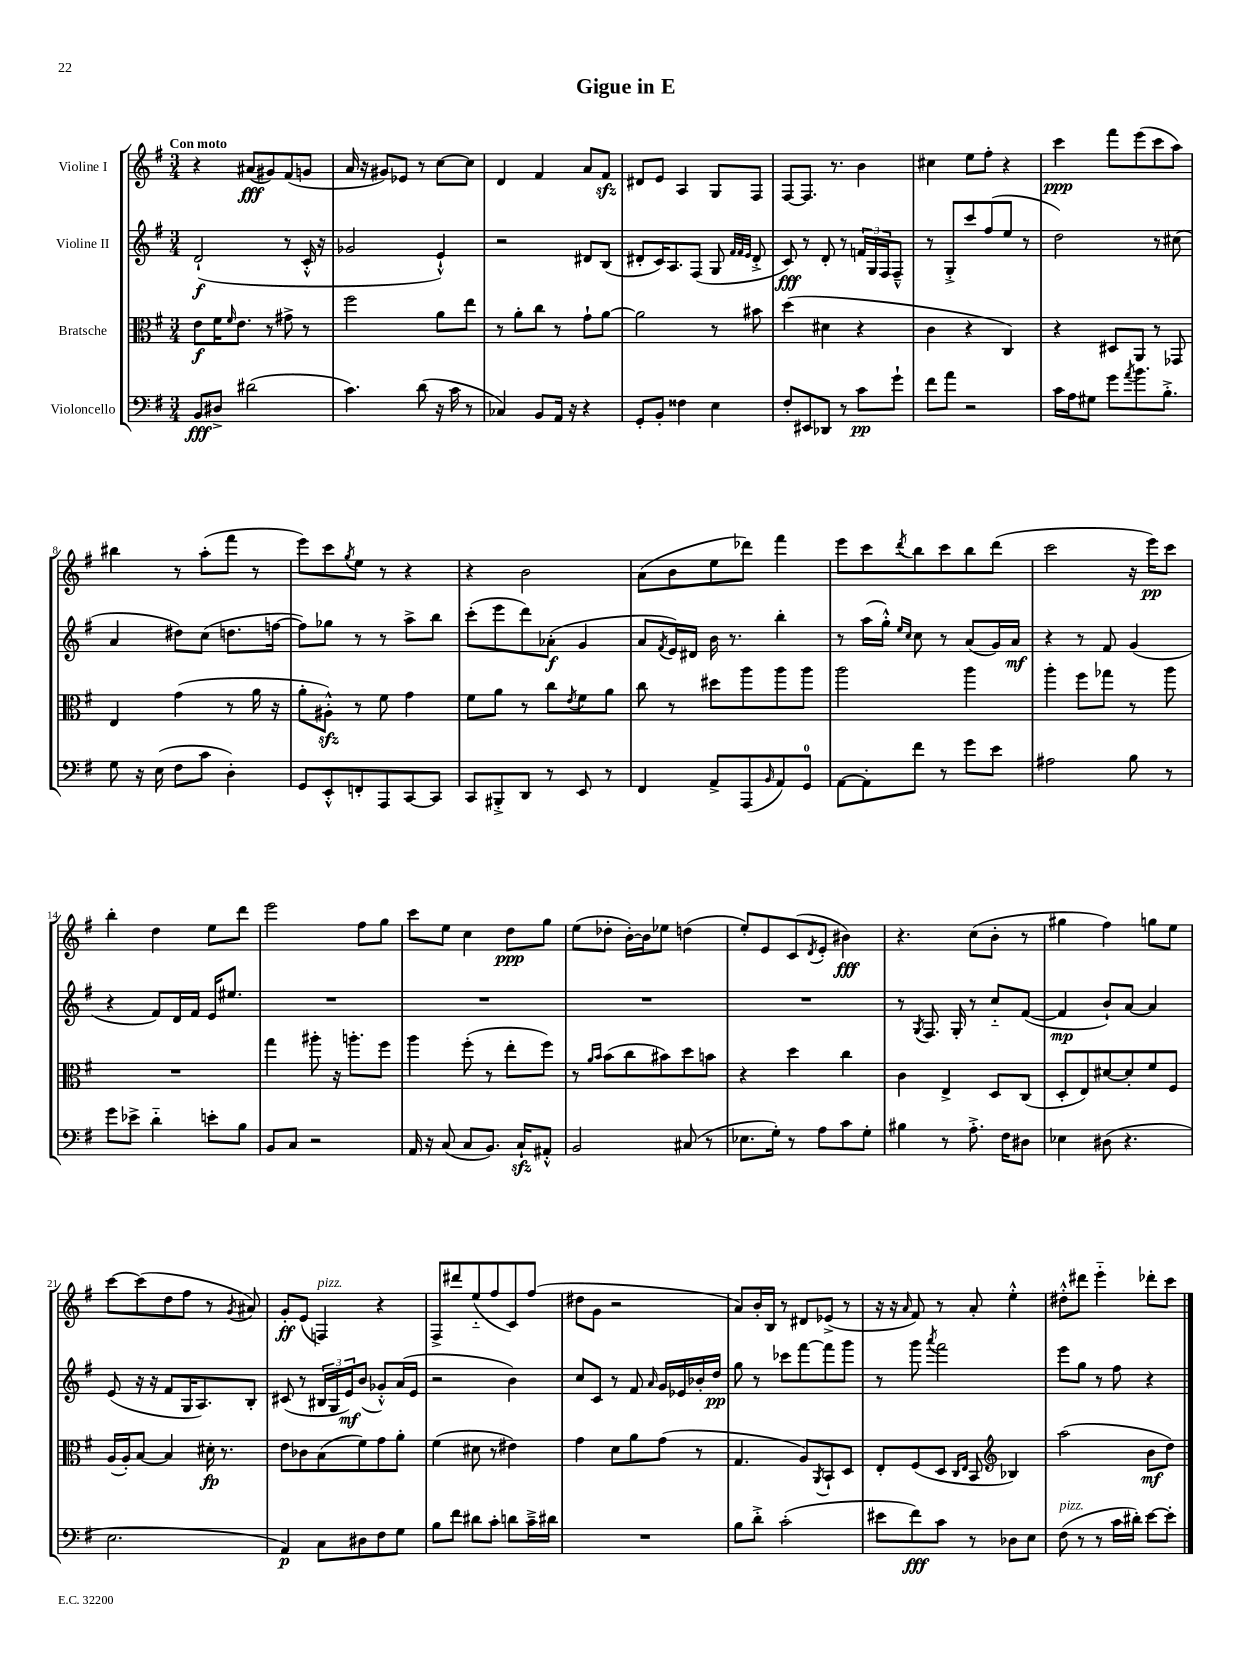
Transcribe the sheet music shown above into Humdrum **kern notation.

**kern	**kern	**kern	**kern
*staff4	*staff3	*staff2	*staff1
*clefF4	*clefC3	*clefG2	*clefG2
*k[f#]	*k[f#]	*k[f#]	*k[f#]
*M3/4	*M3/4	*M3/4	*M3/4
8BB/L	8e\L	(2d`/	4r
8D#^/J	16f#\K	.	.
.	16qqf#/	.	.
.	8.e\J	.	.
(2d#\	.	.	(8a#/L
.	8r	.	8g#/)
.	8g#^\	8r	(8f#/
.	8r	16c'^^/	8g/J
.	.	16r	.
=	=	=	=
4.c\)	2ff#\	2g-/	16a/
.	.	.	16r
.	.	.	8g#/L)
.	.	.	8e-/J
(8d\	.	.	8r
16r	8a\L	4e`^^/)	[8cc\L
16c\	.	.	.
8r	8ee\J	.	8cc\]J
=	=	=	=
4C-/)	8r	2r	4d/
.	8a'\L	.	.
8BB/L	8cc\J	.	4f#/
16AA/Jk	8r	.	.
16r	.	.	.
4r	8g`\L	8d#/L	8a/L
.	[8a\J	(8B/J	8f#/J
=	=	=	=
8GG'/L	2a\]	8d#'/L	8d#/L
8BB'/J	.	16c/K)	8e/J
.	.	8.A/	.
4F##\	.	.	4A/
.	.	(8F#/J	.
4E\	8r	8G/	8G/L
.	.	32qqf#/LLL	.
.	.	32qqf#/	.
.	.	32qqe/JJJ	.
.	8b#\	8d#'^/	8F#/J
=	=	=	=
8F#'/L	(4dd\	8c/)	[8F#/L
8EE#/	.	8r	8.F#/]J
8DD-/J	4d#\	8d'/	.
.	.	.	8.r
8r	.	8r	.
8c\L	4r	24f/LL	4b\
.	.	24G/	.
.	.	24F#/J	.
8g`\J	.	8F#~^^/J	.
=	=	=	=
8f#\L	4c\	8r	4cc#\
8a\J	.	8G'^/L	.
2r	4r	8ccc/	8ee\L
.	.	(8ff#/	8ff#'\J
.	4C/)	8ee/J	4r
.	.	8r	.
=	=	=	=
16c\LL	4r	2dd\)	4ccc\
16A\J	.	.	.
8G#\J	.	.	.
8g\L	8D#/L	.	8fff#\L
8qa/	.	.	.
8.b\	8AA/J	.	(8eee\
.	8r	8r	8ccc\
8.B'^\J	.	.	.
.	8GG-/	(8cc#\	8aa\J)
=	=	=	=
8G\	4E/	4a/	4bb#\
16r	.	.	.
(16E\	.	.	.
8F#\L	(4g\	8dd#\L)	8r
8c\J	.	(8cc\J	(8aa'\L
4D'\)	8r	8.dd\L	8fff#\J
.	16a\	.	8r
.	16r	[16ff\Jk	.
=	=	=	=
8GG/L	8a'\L	8ff\]L)	8eee\L)
8EE'^^/	8A#'^^\J)	8gg-\J	8ccc\
.	.	.	8qgg/
8FF'/	8r	8r	8ee\J
8AAA/	8f#\	8r	8r
[8CC/	4g\	8aa^\L	4r
8CC/]J	.	8bb\J	.
=	=	=	=
8CC/L	8f#\L	(8ccc'\L	4r
8BBB#'^/	8a\J	8eee\	.
8DD/J	8r	8ddd\)	2b\
8r	8cc\L	(8a-'\J	.
.	8qe/	.	.
8EE/	8f#\	4g/	.
8r	8a\J	.	.
=	=	=	=
4FF#/	8cc\	8a/L	(8a\L
.	.	8qf#/	.
.	8r	16e/L)	8b\
.	.	16d#/JJ	.
8AA^/L	8dd#\L	16b\	8ee\
.	.	8.r	.
(8AAA/	8aa\	.	8ddd-\J)
16qqBB/	.	.	.
8AA/)	8aa\	4bb'\	4fff#\
8GG/J	8aa\J	.	.
=	=	=	=
[8AA\L	2aa\	8r	8eee\L
8AA'\]	.	(16aa\LL	8ccc\
.	.	16gg'^^\JJ)	.
.	.	16qqee/LL	.
.	.	16qqcc/JJ	8qddd/
8f#\J	.	8cc\	8bb\
8r	.	8r	8ccc\
8g\L	4aa\	(8a/L	8bb\
8e\J	.	16g/L)	(8ddd\J
.	.	16a/JJ	.
=	=	=	=
2A#\	4aa'\	4r	2ccc\
.	8ff#\L	8r	.
.	8gg-\J	8f#/	.
8B\	8r	(4g/	16r
.	.	.	16eee\LK)
8r	8aa\	.	8ccc\J
=	=	=	=
8g\L	2.r	4r	4bb'\
8e-^\J	.	.	.
4d'~\	.	8f#/L)	4dd\
.	.	16d/L	.
.	.	16f#/JJ	.
8e'\L	.	16e/LK	8ee\L
.	.	8.ee#/J	.
8B\J	.	.	8ddd\J
=	=	=	=
8BB/L	4gg\	2.r	2eee\
8C/J	.	.	.
2r	8aa#'\	.	.
.	16r	.	.
.	8.aa'\L	.	.
.	.	.	8ff#\L
.	8ff#\J	.	8gg\J
=	=	=	=
16AA/	4aa\	2.r	8ccc\L
16r	.	.	.
(8C/	.	.	8ee\J
8C/L	(8ff#'\	.	4cc\
8.BB/J)	8r	.	.
.	8ee'\L	.	8dd\L
16C`/LK	.	.	.
8AA#'^^/J	8ff#\J)	.	8gg\J
=	=	=	=
2BB/	8r	2.r	(8ee\L
.	16qqa/LL	.	.
.	16qqb/JJ	.	.
.	(8b\L	.	8dd-'\J
.	8cc\	.	[16b'\LL)
.	.	.	16b\]J
.	8b#\)	.	8ee-\J
(8C#/	8dd\	.	(4dd\
8r	8b\J	.	.
=	=	=	=
8.E-\L	4r	2.r	8ee'/L)
.	.	.	8e/
16G'\Jk)	.	.	.
8r	4dd\	.	(8c/
.	.	.	8qd/
8A\L	.	.	8e'/J
8c\	4cc\	.	4b#\)
8G'\J	.	.	.
=	=	=	=
4B#\	4c\	8r	4.r
.	.	8qG/	.
.	.	8.F#/	.
8r	4E^/	.	.
.	.	16G'/	.
8.A'^\	.	8r	(8cc\L
.	8D/L	8cc'~/L	8b'\J
16F#\LK	.	.	.
8D#\J	(8C/J	([8f#/J	8r
=	=	=	=
4E-\	8D'/L	4f#/]	4gg#\
.	8E/)	.	.
(8D#\	[8d#/	8b`/L)	4ff#\)
4.r	8d#'/]	[8a/J	.
.	8f#/	4a/]	8gg\L
.	8F#/J	.	8ee\J
=	=	=	=
2.E\	(16A/LL	(8e/	[8ccc\L
.	16A'/J)	.	.
.	[8B/J	16r	(8ccc\]
.	.	16r	.
.	4B/]	8f#/L	8dd\
.	.	16G/K	8ff#\J
.	.	8.A/)	.
.	16d#'\	.	8r
.	8.r	.	.
.	.	.	8qg/
.	.	8B'/J	8a#/)
=	=	=	=
4AA/)	8e\L	(8c#/	8g'/L
.	8c-\	8r	(8e/J
8C\L	(8B\	24B#/LL	4F/)
.	.	24G/	.
.	.	24e/J)	.
8D#\	8f#\)	(8b/J	.
8F#\	8g\	8g-'^^/L)	4r
8G\J	8a'\J	(16a/L	.
.	.	16e/JJ	.
=	=	=	=
8B\L	(4f#\	2r	8F#^/L
8f#\J	.	.	8ddd#/
8d#\L	8d#\	.	(8ee'~/
8c'\J	8r	.	8ff#/
8d\L	4e#\)	4b\)	8c/)
16c~^\L	.	.	(8ff#/J
16d#\JJ	.	.	.
=	=	=	=
2.r	4g\	8cc/L	8dd#\L
.	.	8c/J	8g\J
.	8d\L	8r	2r
.	8a\	8f#/	.
.	.	16qqa/	.
.	(8g\J	16g/LL	.
.	.	16e-/	.
.	8r	16b-'/	.
.	.	16dd/JJ	.
=	=	=	=
8B\L	4.G/	8gg\	8a/L)
8d'^\J	.	8r	16b'/L
.	.	.	16B/JJ
(2c'\	.	8ccc-\L	8r
.	8A/L)	[8fff#\	8d#/L
.	8qAA/	.	.
.	8BB`/	8fff#\]	(8e-^/J
.	8D/J	8ggg\J	8r
=	=	=	=
8e#\L	8E'/L	8r	16r
.	.	.	16r
.	.	.	16qqa/
8f#\)	(8F#/	8ggg\	8f#/)
.	.	8qaaa/	.
8c\J	8D/J	2fff#\	8r
.	16qqC/LL	.	.
.	16qqE/JJ	.	.
8r	8BB/	.	8a'/
*	*clefG2	*	*
8D-\L	4B-/)	.	4ee'^^\
8E\J	.	.	.
=	=	=	=
(8F#\	(2aa\	8eee\L	8dd#'^^\L
8r	.	8gg\J	8ddd#\J
8r	.	8r	4eee'~\
16c\LL	.	8ff#\	.
16d#'\JJ)	.	.	.
[8e\L	8b\L	4r	8ddd-'\L
8e'\]J	8dd\J)	.	8ccc\J
==	==	==	==
*-	*-	*-	*-
